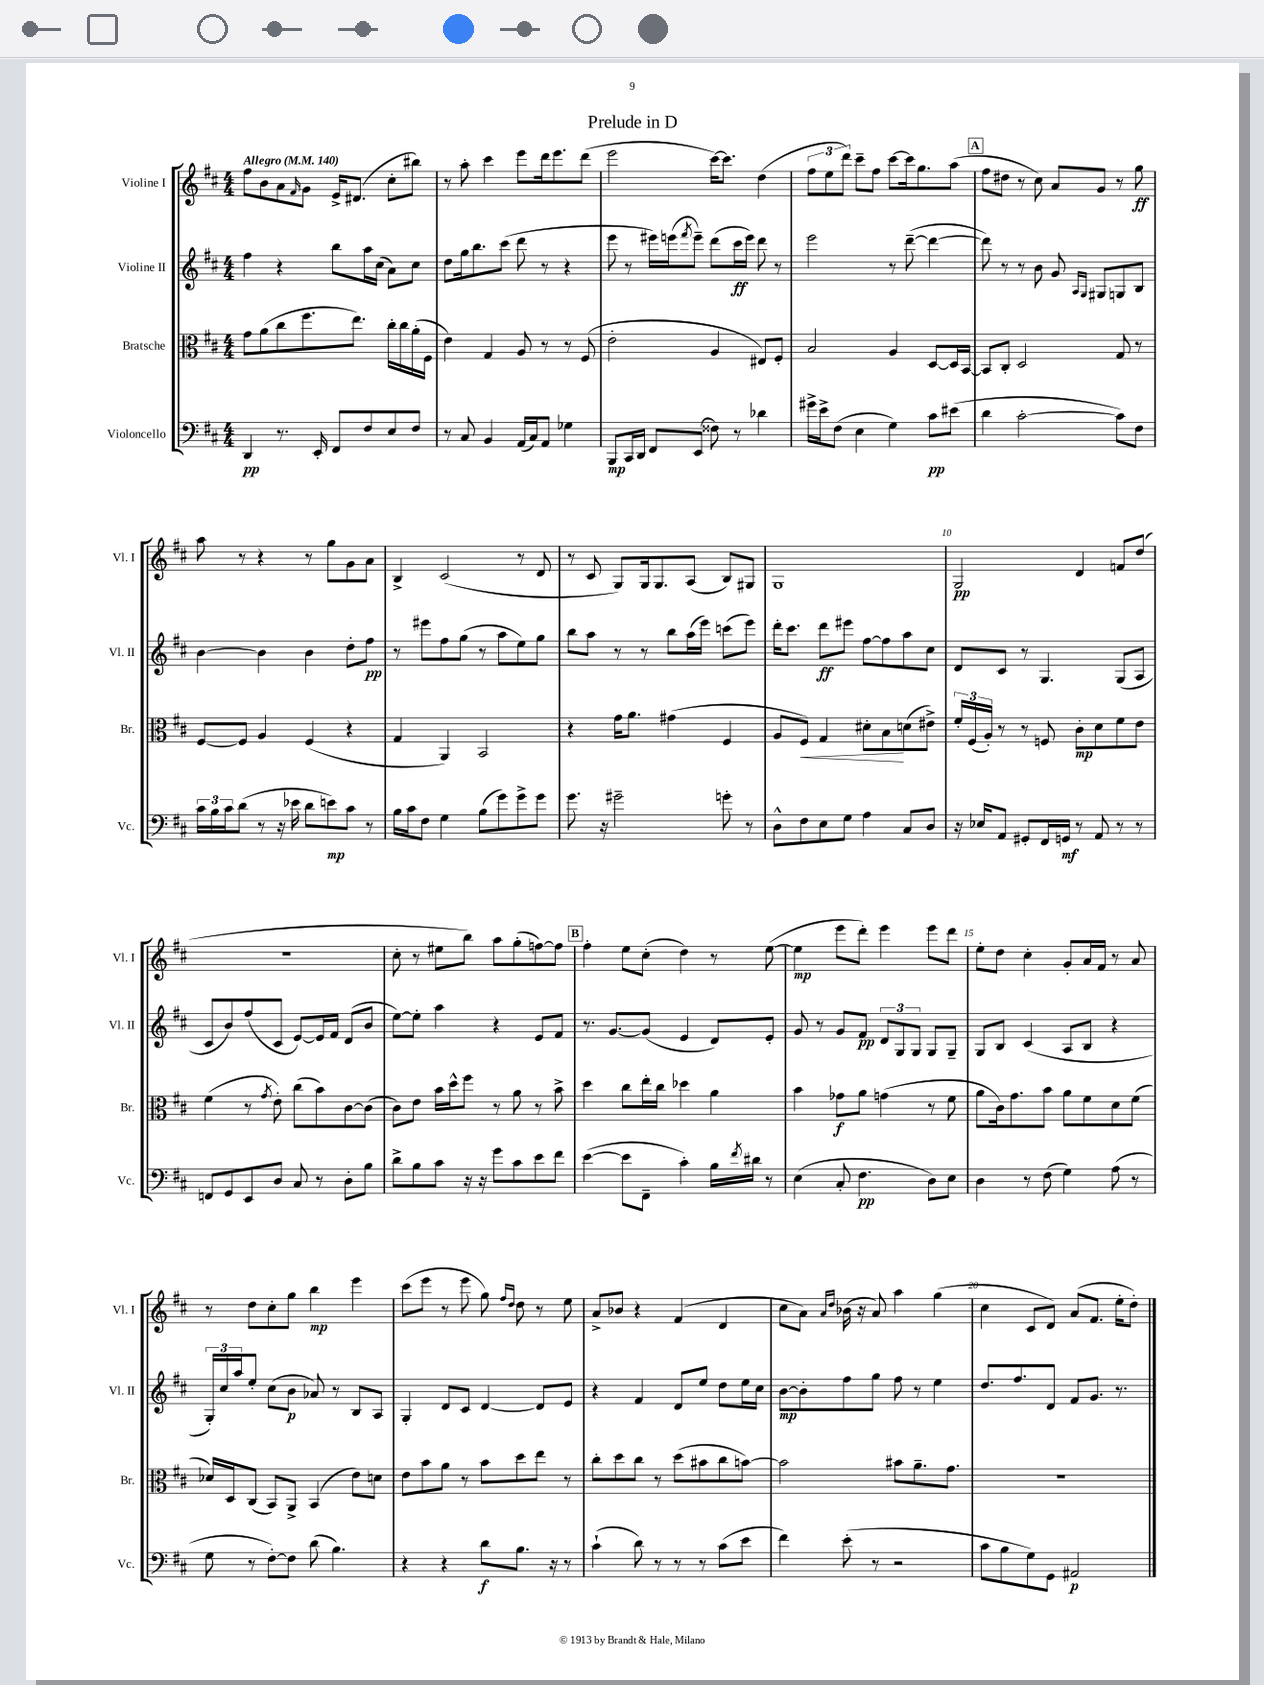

**kern	**kern	**kern	**kern
*staff4	*staff3	*staff2	*staff1
*clefF4	*clefC3	*clefG2	*clefG2
*k[f#c#]	*k[f#c#]	*k[f#c#]	*k[f#c#]
*M4/4	*M4/4	*M4/4	*M4/4
*MM140	*MM140	*MM140	*MM140
4DD	8g	4ff#	8ff#
.	(8a	.	8b
8.r	8cc#	4r	8a
.	.	.	16qqf#
.	8.ff#	.	8g
16EE'	.	.	.
8FF#	.	8bb	16e^
.	8.ee)	.	(8.d#
8F#	.	16aa	.
.	.	(16cc#	.
8E	16cc#'	8a)	8cc#'
.	16cc#	.	.
8F#	(16a'	8cc#	8bb#)
.	16F#	.	.
=	=	=	=
8r	4e)	8dd	8r
8C#	.	16gg	8aa'
.	.	8.bb	.
4BB	4G	.	4ccc#
.	.	(8ccc#	.
(16AA	8A	8ddd	8eee
16C#)	.	.	.
8AA	8r	8r	16ddd
.	.	.	8.eee
4G-	8r	4r	.
.	(8F#	.	(8ddd
=	=	=	=
8BBB	2e'	8eee	2eee
16CC#	.	8r	.
16DD	.	.	.
8FF#	.	16eee#)	.
.	.	(16eee	.
.	.	8qfff#	.
(8EE	.	8eee~)	.
8F##)	4A	(8ddd	[16ccc#)
.	.	.	8.ccc#]
8r	.	16ccc#	.
.	.	16eee)	.
4d-	8E#)	8ddd	(4dd
.	8F#'	8r	.
=	=	=	=
16g#^	2B	2eee	12ff#
16e^	.	.	.
.	.	.	12ee
(8F#	.	.	.
.	.	.	12ddd)
4E	.	.	8ccc#~
.	.	.	8ff#
4G)	4A	8r	[8ccc#
.	.	([8ddd~	16ccc#]
.	.	.	8.gg
8c#	[8D	4ddd_	.
(8e#	16D]	.	(8aa
.	[16BB	.	.
=	=	=	=
4d	8BB]	8ddd])	8ff#
.	8C#'	8r	8dd#
[2c#'	2D	8r	8r
.	.	8b	8cc#)
.	.	8g	8a
.	.	16qqA	.
.	.	16qqG	.
.	.	8G#	8g
8c#])	8G	8G	8r
8F#	8r	8B	8gg
=	=	=	=
24c#	[8F#	[4b	8aa
24B	.	.	.
24c#	.	.	.
(8d	8F#]	.	8r
8r	4A	4b]	4r
16r	.	.	.
16e-	.	.	.
8d	(4F#	4b	8r
8e)	.	.	8gg
8c#	4r	8dd'	8g
8r	.	8ff#	8a
=	=	=	=
16B	4G	8r	4B^
16c#	.	.	.
8F#	.	8eee#	.
4G	4AA)	8ff#	(2c#
.	.	(8gg	.
(8B	2BB	8r	.
8g)	.	8aa	.
8g^	.	8ee)	8r
8g	.	8gg	8d
=	=	=	=
8.g	4r	8bb	8r
.	.	8aa	8c#
16r	.	.	.
2g#~	16g	8r	8G)
.	8.a	.	.
.	.	8r	16G
.	.	.	8.G
.	(4g#	8bb	.
.	.	(16aa	(8A
.	.	16eee)	.
8g'	4F#	(8ccc	8B)
8r	.	8eee)	8G#
=	=	=	=
8D^^	8A	16ddd'	1G
.	.	8.ccc#	.
8F#	8F#)	.	.
8E	4G	8ddd	.
8G	.	8eee#	.
4A	8d#'	[8ff#	.
.	8B	8ff#]	.
8C#	(8d	8aa	.
8D	8e#^)	8cc#	.
=	=	=	=
16r	24f#'	8d	2G
.	(24F#	.	.
16E-	.	.	.
.	24A')	.	.
8AA	8r	8c#	.
8GG#'	8r	8r	.
16FF#	8F	4.G	.
16GG	.	.	.
8r	8c#'	.	4d
8AA	8d	.	.
8r	8f#	(8G	8f
8r	8e	8A	(8dd
=	=	=	=
8FF	(4f#	8c#	1r
8GG	.	8b)	.
8EE	8r	(8ff#	.
.	8qg	.	.
8D	8e')	8c#	.
8C#	(8cc#	[8e)	.
8r	8b)	16e]	.
.	.	16f#	.
8D'	[8c#	(8d	.
8B	(8c#]	8b	.
=	=	=	=
8d^	8c#)	[8ee)	8cc#'
8B	8e	8ee']	8r
8c#	16b	4aa	8ee#
.	16dd^^	.	.
16r	8ff#	.	8bb)
16r	.	.	.
8g	8r	4r	8aa
8c#	8a	.	(8gg'
8e	8r	8e	[8ff)
8f#	8b^	8f#	8ff]
=	=	=	=
([4e	4dd	8.r	4ff#'
.	.	[8.g	.
8e]	8cc#	.	8ee
8FF#~	16ee'	(8g]	(8cc#'
.	16cc#	.	.
4c#')	4dd-	4e	4dd)
16B	4a	8d)	8r
8qf#	.	.	.
16d#	.	.	.
8r	.	8e'	([8ee
=	=	=	=
(4E	4b	8g	4ee]
.	.	8r	.
8C#'	8g-	8g	8eee
4.F#	8a	8f#	8ddd')
.	(4g	12d	4eee
.	.	12G	.
.	.	12G	.
8D)	8r	8G	8eee
8E	8f#	8G~	8ddd
=	=	=	=
4D	8a	8G	8ee'
.	16c#)	8B	8dd
.	8.g	.	.
8r	.	(4c#	4cc#'
(8F#	8b	.	.
4G)	8a	8A	8g'
.	8f#	8B	16a
.	.	.	16f#
(8A	8d	4r	8r
8r	(8f#	.	8a
=	=	=	=
8G	16d-)	24G')	8r
.	.	24cc#	.
.	16D	.	.
.	.	24aa	.
8r	(8C#	8ee'	8dd
[8F#')	8BB)	(8cc#	8cc#'
8F#]	8AA^	8b	8gg
(8d	(4BB	8a-)	4bb
4.B)	.	8r	.
.	8e)	8B	4eee
.	8d	8A	.
=	=	=	=
4r	8e	4G'	(8ccc#
.	8b	.	8eee
4r	8a	8d	8r
.	8r	8c#	8eee
8d	8b	[4d	8gg)
.	.	.	16qqff#
.	.	.	16qqdd
8.B	8dd	.	8dd
.	8ee	8d]	8r
16r	.	.	.
8r	8r	8e	8ee
=	=	=	=
(4c#`	8cc#'	4r	8a^
.	8dd	.	8b-
8d)	8cc#	4f#	4r
8r	8r	.	.
8r	(8dd	8d	(4f#
8r	8b#	8ee	.
(8c#	8cc#	8dd	4d
8e	[8b)	16ee	.
.	.	16cc#	.
=	=	=	=
4f#)	2b]	[8b	8cc#
.	.	8b']	8a)
.	.	.	16qqa
.	.	.	16qqdd
(8e'	.	8ff#	(16b-
.	.	.	16r
8r	.	8gg	8a)
2r	8b#	8ff#	4aa
.	8.a~	8r	.
.	.	4ee	(4gg
.	8.g	.	.
=	=	=	=
8c#	1r	8.dd	4cc#
8B	.	.	.
.	.	8.ff#	.
8G)	.	.	8c#
8GG	.	8d	8d)
2AA#	.	8f#	(8a
.	.	8.g	8.f#
.	.	8.r	16ee'
.	.	.	8dd')
==	==	==	==
*-	*-	*-	*-
